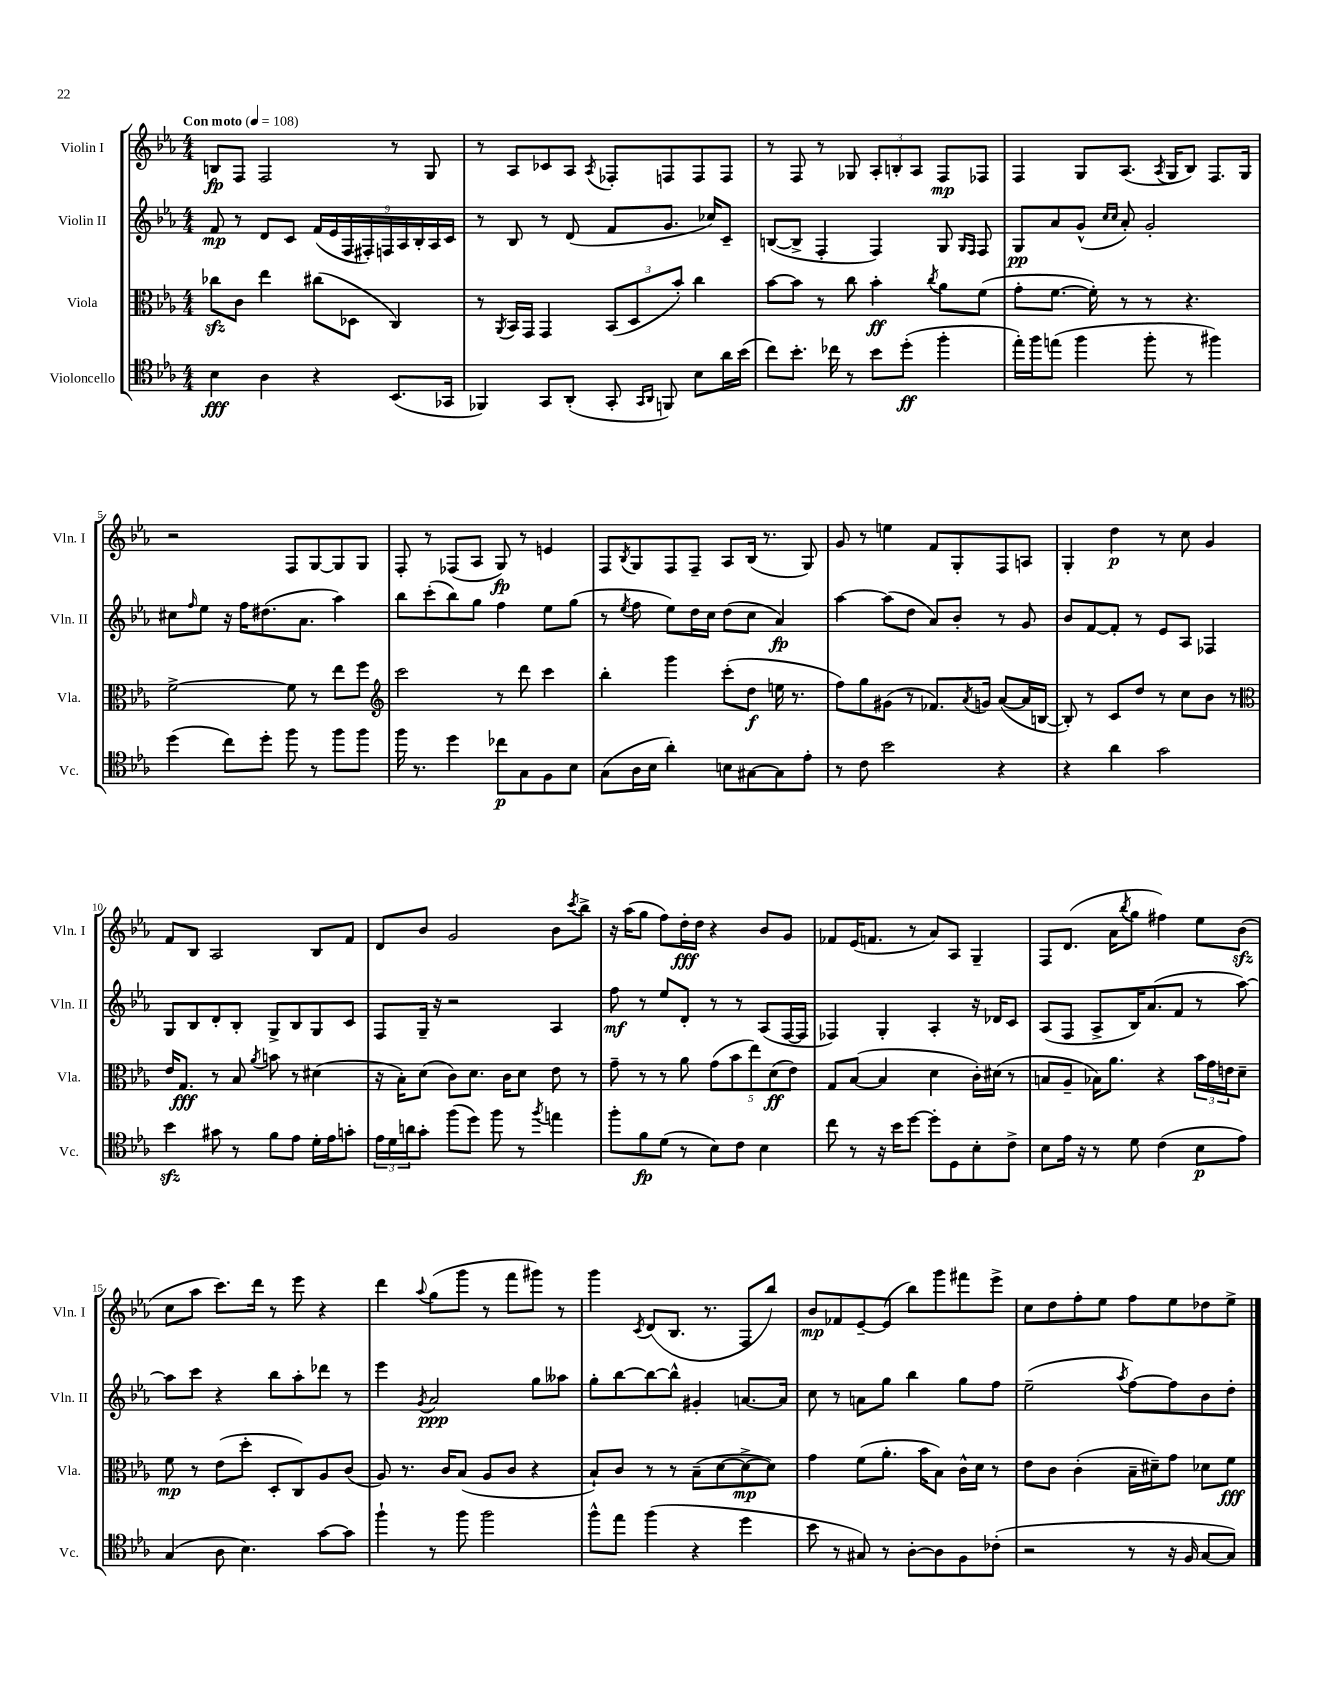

**kern	**kern	**kern	**kern
*staff4	*staff3	*staff2	*staff1
*clefC4	*clefC3	*clefG2	*clefG2
*k[b-e-a-]	*k[b-e-a-]	*k[b-e-a-]	*k[b-e-a-]
*M4/4	*M4/4	*M4/4	*M4/4
*MM108	*MM108	*MM108	*MM108
4B-	8cc-	8f	8B
.	8c	8r	8F
4A-	4ee-	8d	2F
.	.	8c	.
4r	(8cc#	(18f	.
.	.	18e-	.
.	.	18F	.
.	8D-	.	.
.	.	18F#')	.
.	.	18F	.
(8.BB-	4C)	.	8r
.	.	18A-	.
.	.	18B-'	.
.	.	.	8G
.	.	18A-	.
16GG-	.	.	.
.	.	18c	.
=	=	=	=
4FF-)	8r	8r	8r
.	8qAA-	.	.
.	16BB-	8B-	8A-
.	16GG	.	.
8GG	4GG	8r	8c-
(8AA-'	.	(8d	8A-
.	.	.	8qA-
8GG'	(12BB-	8f	8F-'
.	12D	.	.
16qqGG	.	.	.
16qqAA-	.	.	.
8FF)	.	8.g	8F
.	12b-')	.	.
8B-	4cc	.	8F
.	.	16cc-)	.
16a-	.	8c~	8F
(16b-	.	.	.
=	=	=	=
8cc)	[8b-	([8B	8r
8.b-'	8b-]	8B^]	8F
.	8r	4F'	8r
16cc-	.	.	.
8r	8cc	.	8G-
8b-	4b-'	4F)	12A-'
.	.	.	12B'
(8dd'	.	.	.
.	.	.	12A-
.	8qcc	.	.
4ff'	8a-	8G	8F
.	.	16qqG	.
.	.	16qqF	.
.	(8f	8F	8F-
=	=	=	=
16ee-')	8g'	8G	4F
16ff	.	.	.
(8ee	[8.f	8a-	.
4ff	.	(8g^^	8G
.	16f'])	.	.
.	.	16qqcc	.
.	.	16qqcc	.
.	8r	8a-')	(8.A-
8ff'	8r	2g'	.
.	.	.	8qA-
.	.	.	16G
8r	4.r	.	8B-)
4ff#)	.	.	8.F
.	.	.	16G
=	=	=	=
(4dd	[2f^	8cc#	2r
.	.	16qqff	.
.	.	8ee-	.
8cc)	.	16r	.
.	.	16ff	.
8dd'	.	(8.dd#	.
8ff	8f]	.	8F
.	.	8.a-	.
8r	8r	.	[8G
8ff	8ee-	4aa-)	8G]
8ff	8ff	.	8G
=	=	=	=
*	*clefG2	*	*
16ff	2ccc	8bb-	8F'
8.r	.	.	.
.	.	(8ccc'	8r
4dd	.	8bb-)	(8F-
.	.	8gg	8A-
8cc-	8r	4ff	8G)
8G	8ddd	.	8r
8F	4ccc	8ee-	4e
8B-	.	(8gg	.
=	=	=	=
(8G	4bb-'	8r	8F
.	.	8qee-	8qB-
16A-	.	8ff	8G
16B-	.	.	.
4a-')	4ggg	8ee-)	8F
.	.	16dd	8F~
.	.	16cc	.
8B	(8ccc'	(8dd	8A-
[8G#	8dd	8cc	(16B-
.	.	.	8.r
8G#]	16ee	4a-)	.
.	8.r	.	.
8e-'	.	.	8G)
=	=	=	=
8r	8ff)	[4aa-	8g
8c	8gg	.	8r
2b-	(8g#	(8aa-]	4ee
.	8r	8dd	.
.	8.f-)	8a-)	8f
.	.	8b-'	8G'
.	8qa-	.	.
.	16g	.	.
4r	([8a-	8r	8F
.	16a-]	8g	8A
.	[16B	.	.
=	=	=	=
4r	8B'])	8b-	4G'
.	8r	[8f	.
4a-	8c	8f']	4dd
.	8dd	8r	.
2g	8r	8e-	8r
.	8cc	8A-	8cc
.	8b-	4F-	4g
.	8r	.	.
=	=	=	=
*	*clefC3	*	*
4b-	16e-	8G	8f
.	8.G	.	.
.	.	8B-	8B-
8g#	8r	8d'	2A-
8r	8B-	8B-'	.
.	8qa-	.	.
8f	8b	8G^	.
8e-	8r	8B-	.
16d'	(4d#	8G	8B-
16e-	.	.	.
8g'	.	8c	8f
=	=	=	=
24e-	16r	8F	8d
24d	.	.	.
.	16B-')	.	.
24a	.	.	.
8g'	(8d	16G~	8b-
.	.	16r	.
(8ff	8c)	2r	2g
8dd)	8.d	.	.
8ff	.	.	.
.	16c	.	.
8r	8d	.	.
8qff	.	.	.
4ee	8e-	4A-	8b-
.	.	.	8qccc
.	8r	.	8bb-^
=	=	=	=
8ff'	8g~	8ff	16r
.	.	.	(16aa-
8f	8r	8r	8gg
(8d	8r	8ee-	8ff)
8r	8a-	8d'	16dd'
.	.	.	16dd
8B-)	(10g	8r	4r
.	10b-	.	.
8c	.	8r	.
.	10ee-)	.	.
4B-	.	(8A-	8b-
.	(10d	.	.
.	.	[16F	8g
.	10e-)	.	.
.	.	16F]	.
=	=	=	=
8cc	8G	4F-)	8f-
8r	([8B-	.	(16e-
.	.	.	8.f
16r	4B-]	4G'	.
16b-	.	.	.
[8dd	.	.	8r
8dd']	4d	4A-'	8a-)
8D	.	.	8A-
8B-'	16c')	16r	4G~
.	(16d#	16d-	.
8c^	8r	8c	.
=	=	=	=
8B-	8B	(8A-	8F
16e-	8A-~	8F	(8.d
16r	.	.	.
8r	16B-)	8A-^	.
.	8.a-	.	16a-
.	.	.	8qbb-
8d	.	16B-)	8gg
.	.	(8.a-	.
(4c	4r	.	4ff#)
.	.	8f	.
8B-	24b-	8r	8ee-
.	24g	.	.
.	24e	.	.
8e-)	8d~	[8aa-)	(8b-
=	=	=	=
(4G	8f	8aa-]	8cc
.	8r	8ccc	8aa-
8A-	(8e-	4r	8.ccc)
4.B-)	8dd'	.	.
.	.	.	16ddd
.	8D'	8bb-	8r
.	8C)	8aa-'	8eee-
[8g	8A-	8ddd-	4r
8g]	(8c	8r	.
=	=	=	=
4ff`	8A-)	4eee-	4ddd
.	8.r	.	.
.	.	8qg	8qqaa-
8r	.	2a-	(8gg
.	16c	.	.
8ff	(8B-	.	8ggg
2ff	8A-	.	8r
.	8c	.	8fff
.	4r	8gg	8ggg#)
.	.	8aa--	8r
=	=	=	=
8ff^^	8B-`)	8gg'	4ggg
8ee-	8c	[8bb-	.
.	.	.	8qc
(4ff	8r	8bb-_	(8d
.	8r	8bb-^^]	8.B-
4r	(8B-~	4g#'	.
.	.	.	8.r
.	[8d	.	.
4dd	8d^_	[8.a	8F
.	8d])	.	8bb-)
.	.	16a]	.
=	=	=	=
8b-	4g	8cc	8b-
8r	.	8r	8f-
8G#)	(8f	8a	[8e-~
8r	8.a-'	8gg	(8e-]
[8A-'	.	4bb-	8bb-)
.	16b-	.	.
8A-]	8B-)	.	8ggg
8F	16c^^	8gg	8fff#
.	16d	.	.
(8c-'	8r	8ff	8eee-^
=	=	=	=
2r	8e-	(2ee-~	8cc
.	8c	.	8dd
.	(4c'	.	8ff'
.	.	.	8ee-
.	.	8qaa-	.
8r	16B-~	[8ff)	8ff
.	16d#~)	.	.
16r	8g	8ff]	8ee-
16F	.	.	.
[8G	8d-	8b-	8dd-
8G])	8f	8dd'	8ee-^
==	==	==	==
*-	*-	*-	*-
